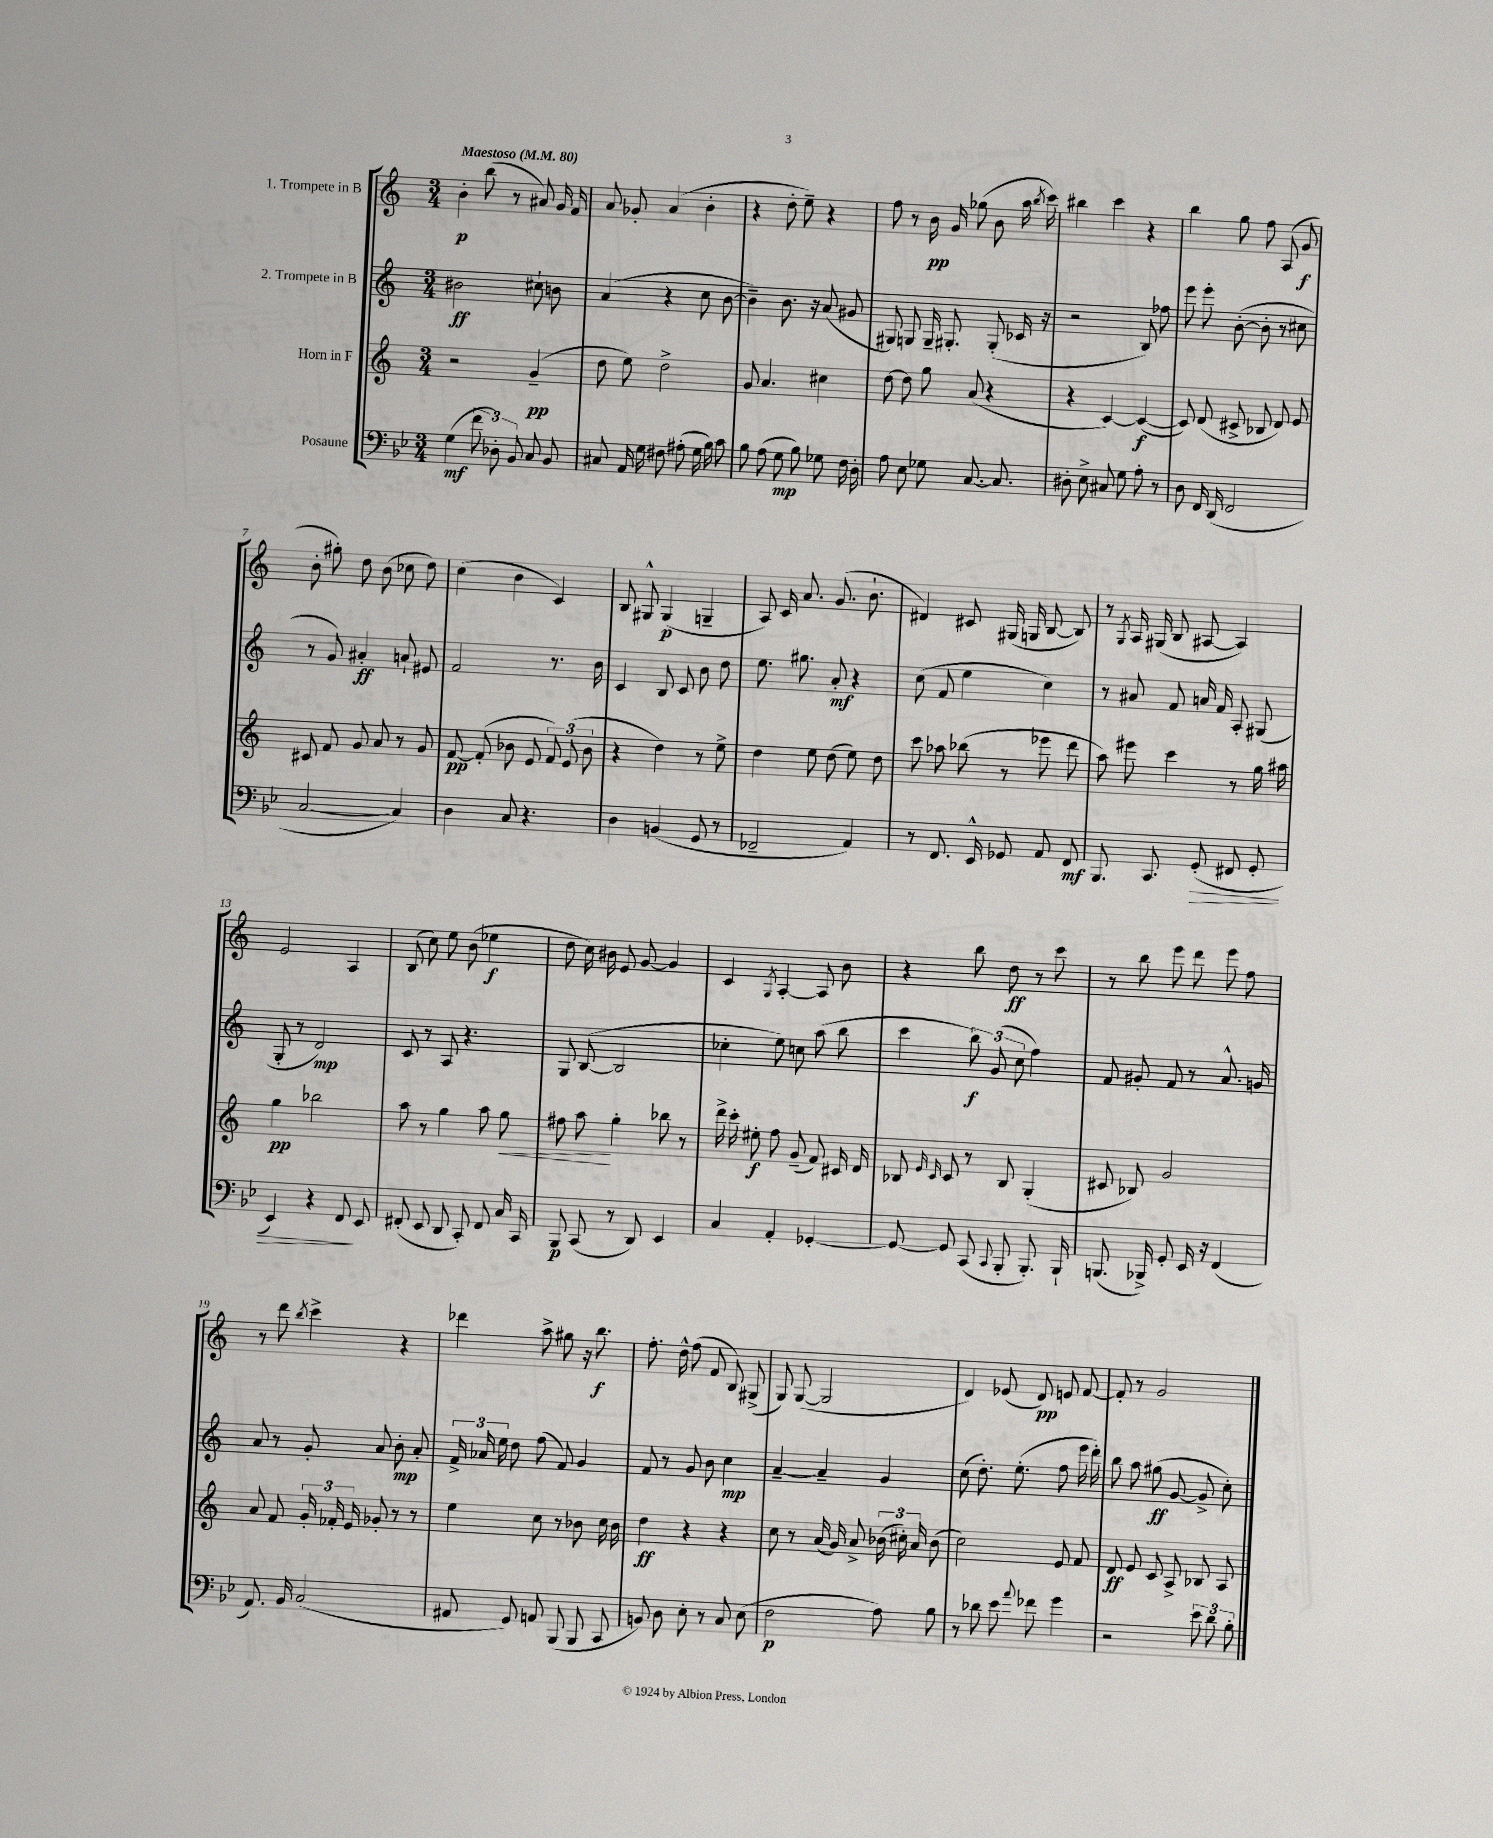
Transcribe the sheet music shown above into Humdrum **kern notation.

**kern	**kern	**kern	**kern
*staff4	*staff3	*staff2	*staff1
*clefF4	*clefG2	*clefG2	*clefG2
*k[b-e-]	*k[]	*k[]	*k[]
*M3/4	*M3/4	*M3/4	*M3/4
*MM80	*MM80	*MM80	*MM80
(4G\	2r	2b#\	4b'\
12f\	.	.	(8bb\
12D-'\)	.	.	.
.	.	.	8r
12BB-/	.	.	.
8C/	(4g~/	8cc#`\	8a#/)
8BB-/	.	8b\	16g/
.	.	.	16f/
=	=	=	=
8C#/	8dd\	(4a/	8a/
16AA/	8ee\)	.	8g-'/
16G\	.	.	.
8F#\	2dd^\	4r	(4a/
(8A#'\	.	.	.
16G\	.	8cc\	4b'\
16B-\)	.	.	.
8c\	.	[8b\	.
=	=	=	=
8B-\	8g/	4b~\])	4r
(8A\	4.a/	.	.
8G\	.	8.b\	8dd'\
8B-\)	.	.	8ee~\)
.	.	16r	.
8G-\	4cc#\	(8a/	4r
16F\	.	8g#/	.
16D'\	.	.	.
=	=	=	=
8A\	[8dd\	8G#/)	8ff\
8E-\	8dd\]	8G/	8r
8G-\	8gg\	16G~/	16b\
.	.	8.G#'/	16g/
[8.C/	(8a/	.	(8gg-\
.	4r	(8G#'/	8b\
8.C/]	.	.	.
.	.	16c-/	16aa\
.	.	.	8qbb/
.	.	16r	16ccc\)
=	=	=	=
8D#'\	4r	2r	4bb#\
8E-^\	.	.	.
8C#/	[4c/)	.	4ccc\
8G\	.	.	.
8A'\	(4c/_	8B/)	4r
8r	.	8ff-\	.
=	=	=	=
8D\	8c/])	8eee\	4bb\
16FF/	(8d/	8eee'\	.
(16DD/	.	.	.
2FF/	8c#^/	([8b'\	8gg\
.	8B-/	8b'\]	8ff\
.	8d/)	8r	(8A/
.	8e/	8cc#\	8g/
=	=	=	=
[2C/	8c#/	8r	8b'\
.	8f/	8g/)	8gg#'\)
.	8g/	4a#'/	8dd\
.	8a/	.	(8b\
4C/])	8r	8a`/	8cc-\
.	8g/	8e#/	8dd\)
=	=	=	=
4D\	[8f/	2f/	(4cc\
.	(8f'/]	.	.
8C/	8b-\	.	4b\
4.r	8e/	.	.
.	12f/)	8.r	4c/)
.	(12e/	.	.
.	12b-\	.	.
.	.	16b\	.
=	=	=	=
4D\	4r	4c/	8B/
.	.	.	8G#^^/
(4BB/	4dd\)	8B/	(4G#/
.	.	8c/	.
8GG/	8r	8b\	4G~/
8r	8ee^\	8dd\	.
=	=	=	=
2FF-~/	4dd\	8.ee\	8A/)
.	.	.	16c/
.	.	8.gg#\	8.a/
.	8ee\	.	.
.	(8dd\	8a'/	(8.g/
4AA/)	8ee\)	4r	.
.	.	.	8.b`\
.	8dd\	.	.
=	=	=	=
8r	8ccc\	(8cc\	4d#/)
8.FF/	8aa-\	8f/	.
.	(8bb-\	4ee\	8c#/
16EE-^^/	.	.	.
8GG-/	8r	.	(16G#/
.	.	.	16G/
8AA/	8eee-\	4cc\)	[8B/
8FF/	8ddd\	.	8B/])
=	=	=	=
8.BBB-/	8aa\)	8r	8r
.	.	.	8qG/
.	8eee#\	8a#/	16A/
8.CC/	.	.	(16G#/
.	4ccc\	8f/	8B/
(8GG'/	.	16a/	[8A#/
.	.	16f/	.
8FF#/	8r	8A'/	4A#/])
8GG'/	16gg\	(8G#/	.
.	16aa#\	.	.
=	=	=	=
4EE-/)	4gg\	8G'/	2e/
.	.	8r	.
4r	2bb-\	2d/)	.
8FF/	.	.	4A/
8EE-/	.	.	.
=	=	=	=
(8FF#'/	8aa\	8c/	(8B/
8EE-/	8r	8r	8cc\)
8DD/	4gg\	8A/	8ee\
8CC'/)	.	4.r	(8b\
8FF#/	8aa\	.	4ee-\
16C/	8gg\	.	.
16CC/	.	.	.
=	=	=	=
8BBB-/	8ff#\	8G/	8dd\
(8CC/	8aa\	([8B/	16cc\)
.	.	.	16b#\
8r	4gg'\	2B/]	8e/
8DD/)	.	.	[8g/
4EE-/	8bb-\	.	4g/]
.	8r	.	.
=	=	=	=
4C/	16ddd^\	4cc-'\	4c/
.	16ccc'\	.	.
.	8ee#'\	.	.
.	.	.	8qG/
4AA'/	8ff\	8ee\)	[4A'/
.	(8g~/	8cc\	.
[4GG-'/	8f/)	(8aa\	8A/]
.	16c#/	8bb\	8b\
.	16d/	.	.
=	=	=	=
8GG-/_	8B-/	4ccc\	4r
.	16qqe/	.	.
.	16qqc/	.	.
8GG-/]	8c/	.	.
(8CC/	8r	12bb\)	8bb\
.	.	(12g/	.
8qqCC/	.	.	.
8BBB-'/	8B-/	.	8dd\
.	.	12cc\	.
8.BBB-'/)	(4G'/	4ff\)	8r
.	.	.	8ccc\
16BBB-`/	.	.	.
=	=	=	=
(8.BBB/	8c#/	8f/	8r
.	8B-/)	8g#'/	8bb\
16BBB-^/)	.	.	.
8GG'/	2g/	8f/	8eee\
16EE-/	.	8r	8ddd\
16r	.	.	.
(4FF/	.	8.a^^/	8eee\
.	.	.	8ff\
.	.	16g/	.
=	=	=	=
8.AA/)	8a/	8a/	8r
.	8f/	8r	8ddd\
16BB-/	.	.	.
.	.	.	8qbb/
(2C/	24g'/	8g'/	4ccc^\
.	24f-'/	.	.
.	24e/	.	.
.	8g-'/	8a/	.
.	8r	8b'\	4r
.	8r	8a'/	.
=	=	=	=
8AA#/	4ee\	24f^/	4ddd-\
.	.	24a-/	.
.	.	24ee\	.
8GG/)	.	8dd\	.
8AA/	8cc\	(8ff\	8aa^\
(8BBB-/	8r	8f/)	8gg#\
8BBB-/	8b-\	4g/	16r
.	.	.	8.bb\
8CC/	16cc\	.	.
.	16b-\	.	.
=	=	=	=
8BB/)	4dd\	8f/	8.ff'\
8D\	.	8r	.
.	.	.	16dd^^\
8E-'\	4r	8g/	(8ff\
8r	.	8b\	8f/
8C/	4r	4cc\	8B/)
(8E-\	.	.	(8G#^/
=	=	=	=
2F\	8cc\	[4a~/	8G/)
.	8r	.	([8G/
.	(16a/	4a~/]	2G/]
.	16g/)	.	.
.	8a^/	.	.
8A\)	(24b-\	4g/	.
.	24cc#'\)	.	.
.	24a/	.	.
8B-\	(8b-\	.	.
=	=	=	=
8r	2cc\)	(8cc\	4d/)
8d-\	.	8.dd'\)	.
8e-\	.	.	(8e-/
.	.	(8.ee'\	.
8qqa/	.	.	.
8f-\	.	.	8d/)
4g\	8e/	8ff\	8e/
.	8f/	16eee\	[8f/
.	.	16ddd'\)	.
=	=	=	=
2r	8d/	8bb\	8f'/]
.	8e/	8aa\	8r
.	8c/	(8gg#\	2g/
.	8A^/	[8g/	.
12e-\	8B-/	8g^/]	.
12d\	.	.	.
.	8A/	8cc'\)	.
12B-'\	.	.	.
==	==	==	==
*-	*-	*-	*-
